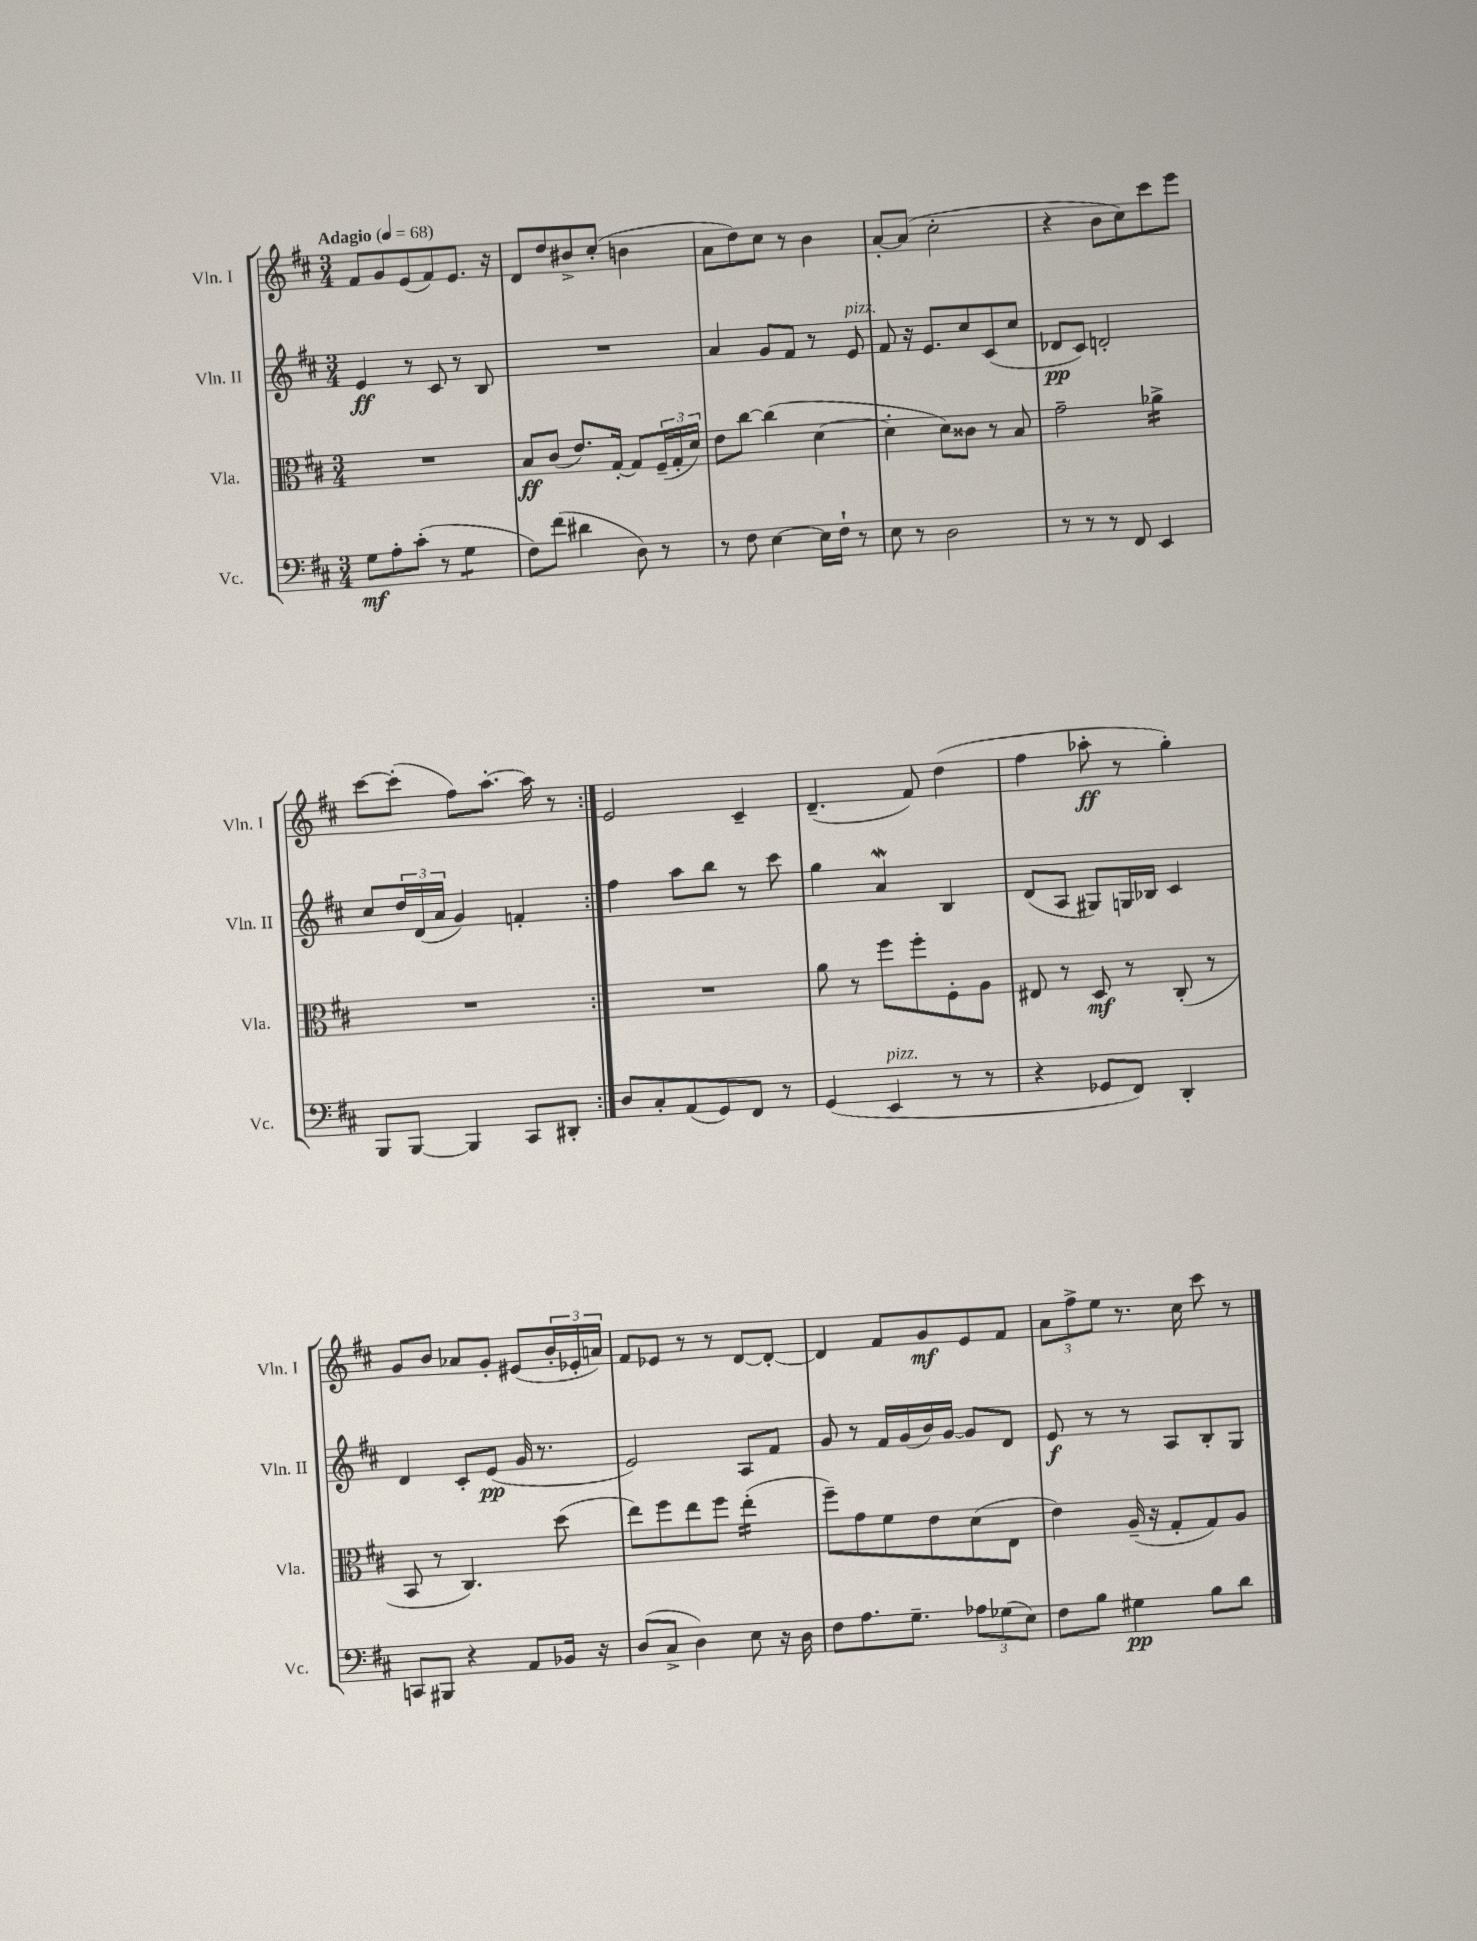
<<
\new StaffGroup <<
\new Staff = "s0" \with { instrumentName = "Vln. I" shortInstrumentName = "Vln. I" } {
    \clef treble \key d \major \numericTimeSignature \time 3/4 \tempo "Adagio" 4 = 68
    \repeat volta 2 { fis'8 g'8 e'8( fis'8) e'8. r16 |
    d'8 d''8 bis'8-> cis''8-.( b'4 |
    a'8 d''8) cis''8 r8 b'4 |
    a'8~-. a'8( cis''2-. |
    r4 b'8 cis''8) cis'''8 e'''8 |
    cis'''8~ cis'''8-.( fis''8) a''8.~-. a''16 r8 | }
    e'2 cis'4-- |
    d'4.--( fis'8) d''4( |
    fis''4 aes''8-.\ff r8 g''4-.) |
    g'8 b'8 aes'8 g'8-. eis'8( \tuplet 3/2 { b'16-. ees'16-. a'16) } |
    fis'8 ees'8 r8 r8 d'8~ d'8~-. |
    d'4 fis'8 g'8\mf e'8 fis'8 |
    \tuplet 3/2 { a'8 fis''8-> e''8 } r8. cis''16 cis'''8 r8 \bar "|." |
}
\new Staff = "s1" \with { instrumentName = "Vln. II" shortInstrumentName = "Vln. II" } {
    \clef treble \key d \major \numericTimeSignature \time 3/4
    \repeat volta 2 { e'4\ff r8 cis'8 r8 b8 |
    R2. |
    a'4 g'8 fis'8 r8 e'8^\markup { \italic "pizz." } |
    fis'8 r16 e'8. cis''8 cis'8( cis''8 |
    des'8\pp cis'8) d'2-. |
    cis''8 \tuplet 3/2 { d''16 d'16( a'16 } g'4) f'4-. | }
    fis''4 a''8 b''8 r8 cis'''8 |
    g''4 a'4\mordent b4 |
    d'8( a8 gis8) g16 bes16 cis'4 |
    d'4 cis'8-. e'8\pp( g'16 r8. |
    e'2) a8 fis'8 |
    g'8 r8 fis'16 g'16( b'16) g'16~ g'8 d'8 |
    e'8\f r8 r8 a8 b8-. g8 \bar "|." |
}
\new Staff = "s2" \with { instrumentName = "Vla." shortInstrumentName = "Vla." } {
    \clef alto \key d \major \numericTimeSignature \time 3/4
    \repeat volta 2 { R2. |
    b8\ff cis'8( e'8.) g16~-. g8 \tuplet 3/2 { fis16--( g16-. d'16) } |
    e'8 cis''8~ cis''4( d'4~ |
    d'4-. d'8) cisis'8 r8 b8 |
    g'2-- aes'4:16-> |
    R2. | }
    R2. |
    a'8 r8 fis''8 fis''8-. fis8-. a8 |
    eis8 r8 d8\mf r8 cis8-.( r8 |
    b,8 r8 cis4.) d''8( |
    e''8) fis''8 e''8 fis''8 e''4:16-.( |
    fis''8--) g'8 fis'8 e'8 d'8( e8 |
    e'4) a16--( r16 g8-. g8) a8 \bar "|." |
}
\new Staff = "s3" \with { instrumentName = "Vc." shortInstrumentName = "Vc." } {
    \clef bass \key d \major \numericTimeSignature \time 3/4
    \repeat volta 2 { g8\mf a8-. cis'8-.( r8 g4:8 |
    fis8) fis'8( dis'4 d8) r8 |
    r8 fis8 e4~ e16 fis16-! r8 |
    e8 r8 d2 |
    r8 r8 r8 fis,8 e,4 |
    b,,8 b,,8~ b,,4 cis,8 dis,8-. | }
    d8 cis8-. a,8( g,8) fis,8 r8 |
    g,4( e,4^\markup { \italic "pizz." } r8 r8 |
    r4 ges,8 fis,8) d,4-. |
    c,8 bis,,8 r4 a,8 bes,16 r16 |
    d8( cis8-> d4) e8 r16 d16 |
    fis8 a8. g8.-- \tuplet 3/2 { aes8 ges8( e8) } |
    fis8 b8 gis4\pp b8 d'8 \bar "|." |
}
>>
>>
\layout { \context { \Score \remove "Bar_number_engraver" } }
